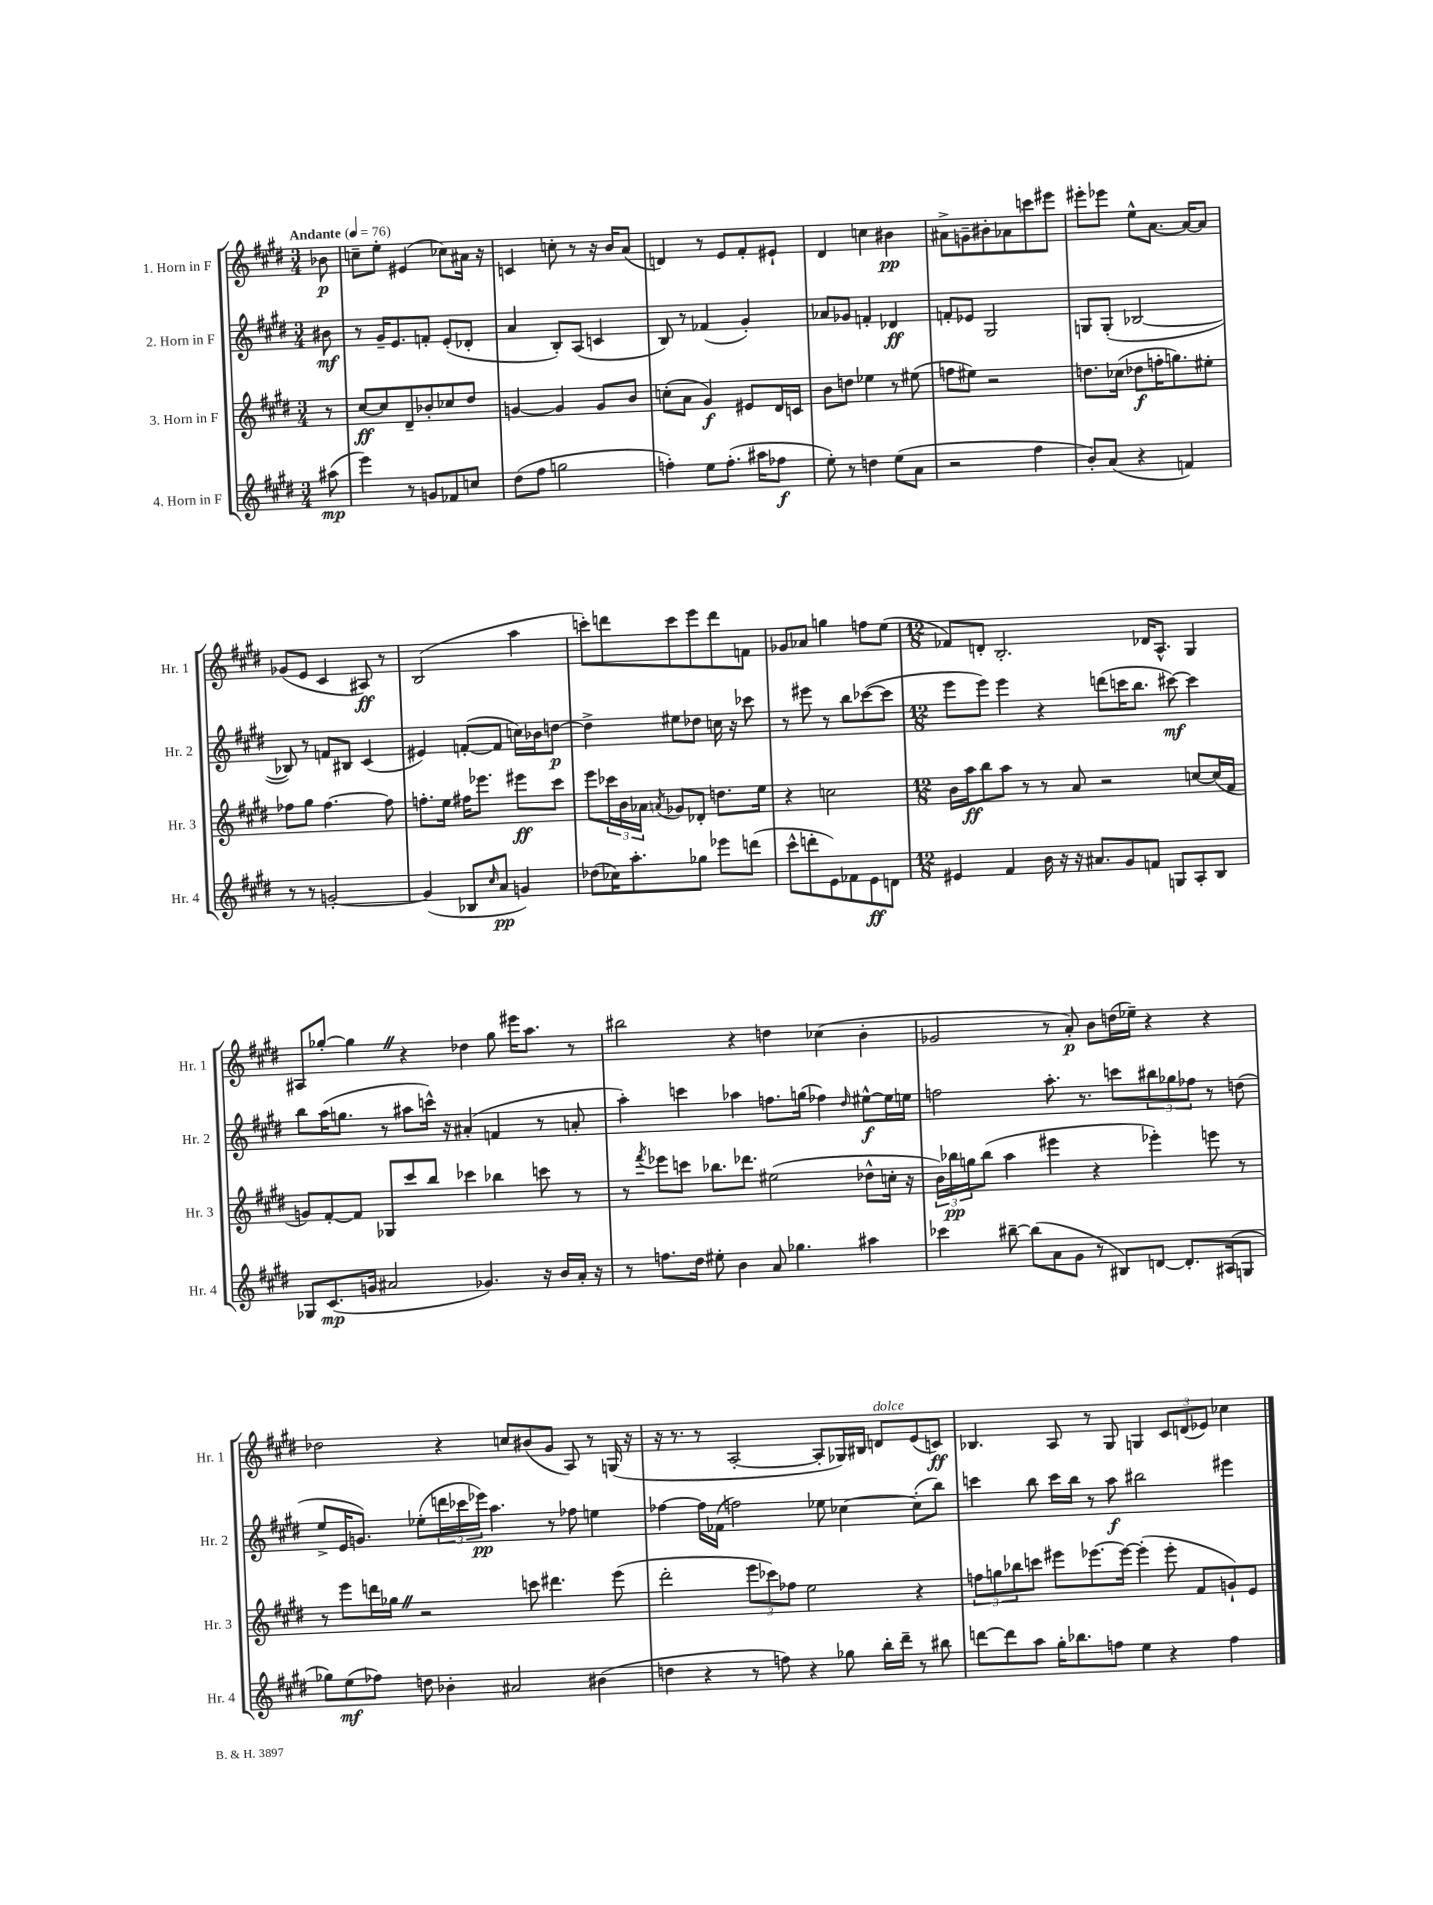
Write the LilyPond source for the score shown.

<<
\new StaffGroup <<
\new Staff = "s0" \with { instrumentName = "1. Horn in F" shortInstrumentName = "Hr. 1" } {
    \clef treble \key e \major \numericTimeSignature \time 3/4 \partial 8 \tempo "Andante" 4 = 76
    bes'8\p |
    c''8-- e''8-. eis'4( ces''8) ais'16 r16 |
    c'4 c''8-. r8 r16 b'16 a'8( |
    d'4) r8 e'8 fis'8-. eis'8-! |
    dis'4 c''4 bis'4\pp |
    ais'8-> g'8-- bis'8-. aes'8 c'''8 eis'''8 |
    eis'''8-. ees'''8 e''8-^ a'8.~ a'16~ a'8 |
    ges'8( e'8 cis'4 ais8\ff) r8 |
    b2( a''4 |
    c'''8-.) d'''8 c'''8 e'''8 d'''8 f'8 |
    ges'8 aes'8 g''4 f''8 e''8( |
    \numericTimeSignature \time 12/8 fes'8) d'8-. b2.-. des'16 a8.-^ gis4 |
    ais8 ges''8~-. ges''4 \once \override BreathingSign.text = \markup { \musicglyph "scripts.caesura.straight" } \breathe r4 des''4 ges''8 eis'''16 a''8. r8 |
    bis''2 r4 d''4 ces''4( b'4-. |
    ges'2 r8 a'8-.\p) b'8 d''16( ees''16--) r4 r4 |
    des''2 r4 c''8 bis'8( gis'8 a8) r8 g16( r16 |
    r16 r8. r8 a2~-. a8-. ges16) bis16 d'8^\markup { \italic "dolce" } e'8( c'8\ff) |
    bes4. a8 r8 gis8 g4 \tuplet 3/2 { cis'8 d'8( ees'8) } ces''4 \bar "|." |
}
\new Staff = "s1" \with { instrumentName = "2. Horn in F" shortInstrumentName = "Hr. 2" } {
    \clef treble \key e \major \numericTimeSignature \time 3/4 \partial 8
    bis'8\mf |
    r8 gis'16-- e'8. f'8-. e'8-.( des'8-. |
    a'4 b8-.) a8( c'4 |
    b8) r8 fes'4( gis'4-.) |
    aes'8 ges'8 f'4-. des'4\ff |
    f'8-. ees'8 gis2 |
    g8 g8-.( bes2~ |
    bes8) r8 f'8 bis8 cis'4( |
    eis'4) f'8~-.( f'8 c''16) bes'16 d''8~\p |
    d''4-> eis''8 des''8 c''16 r16 ces'''8 |
    r8 eis'''8 r8 b''8 ces'''8~( ces'''8 |
    \numericTimeSignature \time 12/8 e'''8 e'''8) e'''4 r4 d'''8( c'''16 b''8. cis'''8~\mf) cis'''4 |
    b''8 a''16( g''8. r8 ais''8 c'''16-^) r16 ais'4-.( f'4 r8 a'8-. |
    a''4-.) c'''4 aes''4 f''8. g''16( fes''4) \grace { dis''16 } eis''8~-^\f eis''16 e''16 |
    f''2 a''8.-. r8. c'''8 \tuplet 3/2 { bis''8 ges''8 fes''8 } r8 d''8( |
    e''8-> e'16 g'8.) ees''8-.( \tuplet 3/2 { d'''16 ces'''16 ees'''16\pp) } a''4. r8 fes''8 e''4 |
    fes''4~ fes''16 fes'16( f''2) ees''8 ces''4~ ces''8-.( b''8) |
    c'''4 b''8 c'''16 b''16 r8 a''8\f bis''2 eis'''4 \bar "|." |
}
\new Staff = "s2" \with { instrumentName = "3. Horn in F" shortInstrumentName = "Hr. 3" } {
    \clef treble \key e \major \numericTimeSignature \time 3/4 \partial 8
    r8 |
    cis''8~\ff cis''8 dis'8-- bes'8-. ces''8 dis''8 |
    g'4~ g'4 g'8 b'8 |
    c''8-.( a'8 gis'4\f) eis'8 dis'16 c'16 |
    b'8 d''8 ees''4 r8 eis''8( |
    f''8 eis''8) r2 |
    d''8. ces''16( des''8\f f''16-. g''8.) eis''8-. |
    fes''8 gis''8 fes''4.~ fes''8 |
    f''8.-. e''16 fis''16 ees'''8. eis'''8\ff cis'''8 |
    e'''8 \tuplet 3/2 { ces'''16 b'16 aes'16 } \acciaccatura { a'8 } ges'8 des'8-. d''8. e''16 |
    r4 c''2 |
    \numericTimeSignature \time 12/8 b'16 a''16\ff b''8 a''8 r8 r8 a'8 r2 c''8~ c''16( fis'16 |
    g'8) fis'8~-. fis'8 ges8 cis'''8 b''8 ces'''4 bes''4 c'''8 r8 |
    r8 \acciaccatura { fis'''8 } ees'''8 c'''8 bes''8. des'''8. eis''2( des''8-^ c''16-. r16 |
    \tuplet 3/2 { b'16) bes''16\pp g''16 } bes''8( a''4 eis'''4 r4 ees'''4-.) e'''8 r8 |
    r8 e'''8 d'''16 ges''16 \once \override BreathingSign.text = \markup { \musicglyph "scripts.caesura.straight" } \breathe r2 c'''8 dis'''4. e'''8( |
    dis'''2-. \tuplet 3/2 { e'''8 ces'''8) fes''8 } e''2 r4 |
    \tuplet 3/2 { f''8 g''8 bes''8 } c'''8 eis'''8 ees'''8.~ ees'''16~ ees'''4-.( ees'''8-. fis'8 g'8-!) e'8 \bar "|." |
}
\new Staff = "s3" \with { instrumentName = "4. Horn in F" shortInstrumentName = "Hr. 4" } {
    \clef treble \key e \major \numericTimeSignature \time 3/4 \partial 8
    ais''8\mp( |
    e'''4) r8 g'8 fes'8 c''8 |
    dis''8( fis''8 g''2 |
    f''4-.) e''8 f''8.-.( ais''16 fes''8\f |
    e''8-.) r8 d''4 e''8( a'8 |
    r2 fis''4 |
    b'8-.) a'8( r4 f'4) |
    r8 r8 g'2~-. |
    g'4( bes8 \grace { cis''16 } a'8\pp g'4) |
    des''8( ces''16) a''8.-. ges''8 ees'''8 d'''8( |
    cis'''8-^ d'''8-. e'8) fes'8 e'8\ff d'8 |
    \numericTimeSignature \time 12/8 eis'4 fis'4 b'16 r16 r16 ais'8. gis'8 f'8 g8 a8-. b8 |
    ges8 cis'8.\mp( g'16 ais'2 ges'4.) r16 b'16 ais'16-. r16 |
    r8 f''8. dis''16 eis''8-. b'4 a'8 ges''4. ais''4 |
    ces'''4 bis''8~-- bis''8( a'8 gis'8 r8 bis8) d'8~ d'8.-. ais16( g8 |
    ges''8) e''8\mf( fes''8) d''8 bes'4-. ais'2 bis'4( |
    d''4 r4 r8 f''8) r4 ges''8 b''16-. dis'''16-- r8 bis''8 |
    d'''8~ d'''8 a''8 gis''16-. bes''8. f''8 e''4 r4 f''4 \bar "|." |
}
>>
>>
\layout { \context { \Score \remove "Bar_number_engraver" } }
